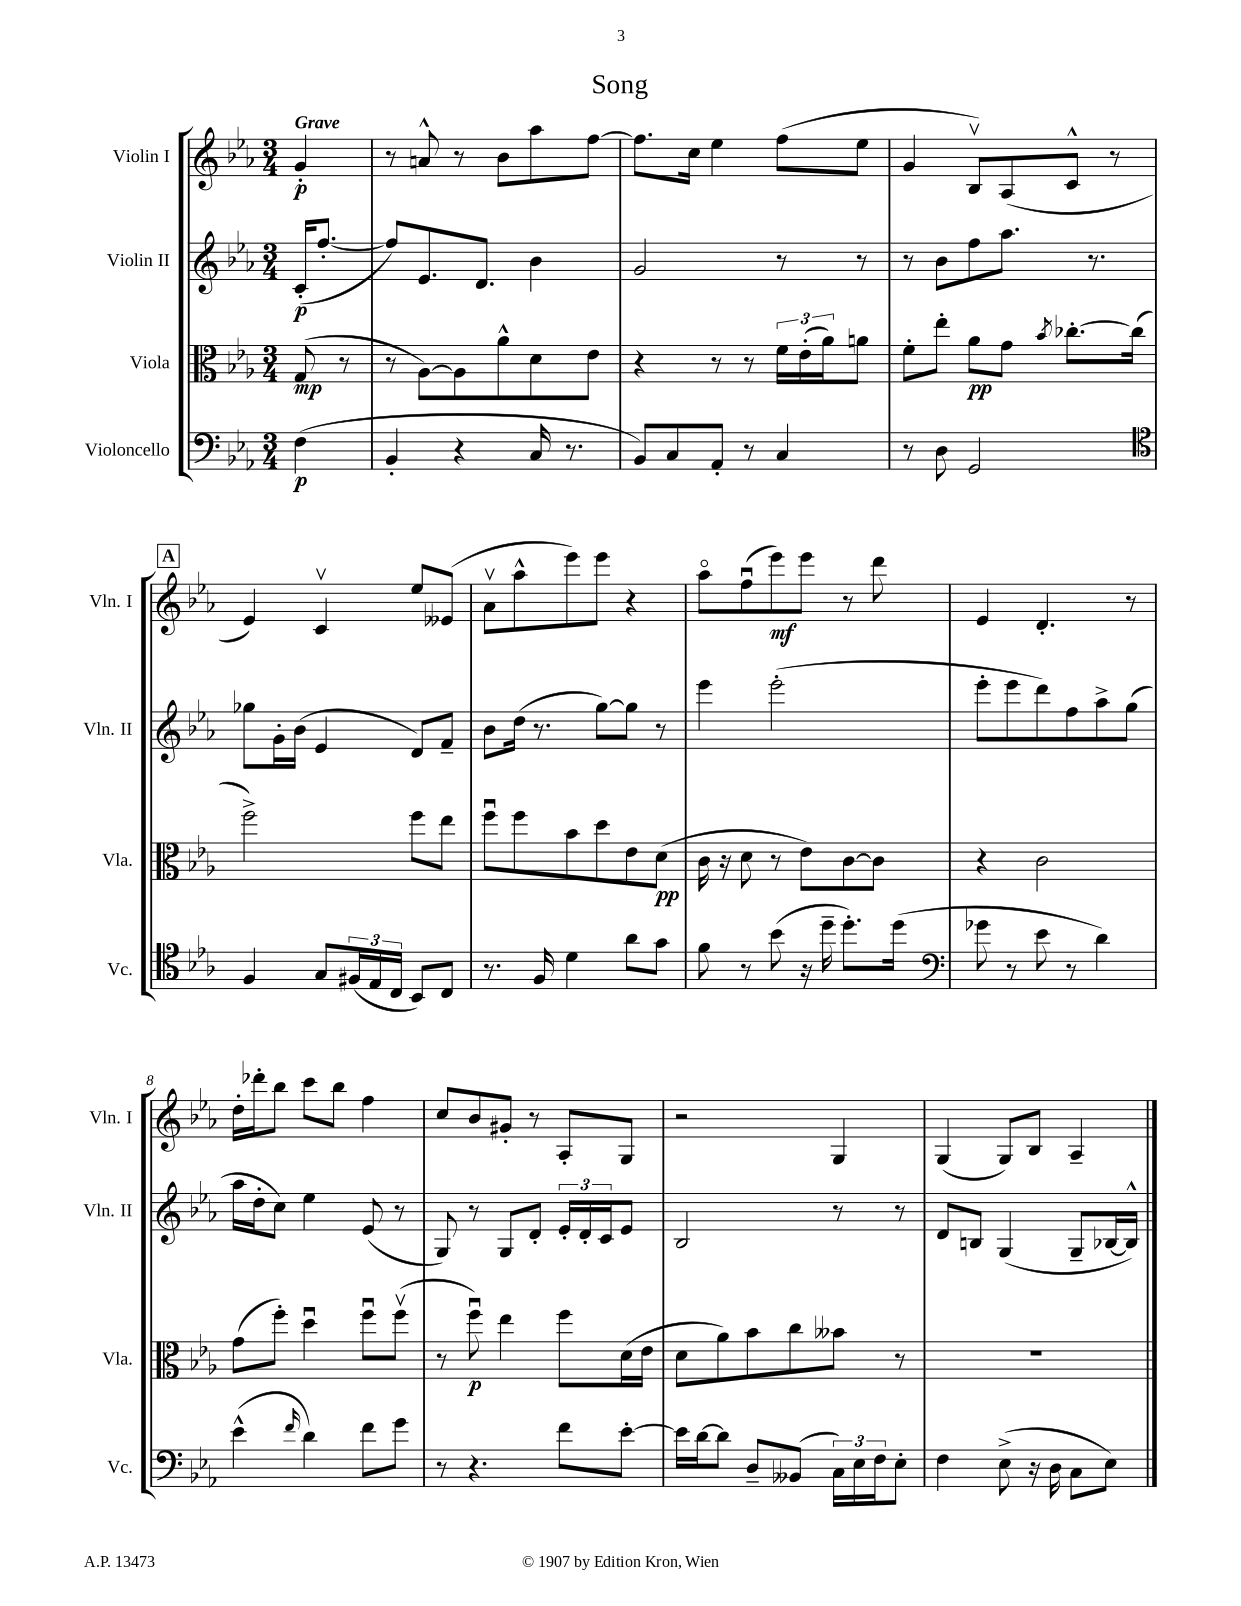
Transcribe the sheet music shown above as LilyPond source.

\header { title = "Song" }
<<
\new StaffGroup <<
\new Staff = "s0" \with { instrumentName = "Violin I" shortInstrumentName = "Vln. I" } {
    \clef treble \key ees \major \numericTimeSignature \time 3/4 \partial 4 \tempo "Grave"
    g'4-.\p |
    r8 a'8-^ r8 bes'8 aes''8 f''8~ |
    f''8. c''16 ees''4 f''8( ees''8 |
    g'4 bes8\upbow) aes8( c'8-^ r8 |
    \mark \markup { \box "A" } ees'4) c'4\upbow ees''8 eeses'8( |
    aes'8\upbow aes''8-^ ees'''8) ees'''8 r4 |
    aes''8\flageolet f''8\downbow( ees'''8\mf) ees'''8 r8 d'''8 |
    ees'4 d'4.-. r8 |
    d''16-. des'''16-. bes''8 c'''8 bes''8 f''4 |
    c''8 bes'8 gis'8-. r8 aes8-. g8 |
    r2 g4 |
    g4( g8) bes8 aes4-- \bar "|." |
}
\new Staff = "s1" \with { instrumentName = "Violin II" shortInstrumentName = "Vln. II" } {
    \clef treble \key ees \major \numericTimeSignature \time 3/4 \partial 4
    c'16-.\p( f''8.~-. |
    f''8) ees'8. d'8. bes'4 |
    g'2 r8 r8 |
    r8 bes'8 f''8 aes''8. r8. |
    \mark \markup { \box "A" } ges''8 g'16-. bes'16( ees'4 d'8) f'8-- |
    bes'8 d''16( r8. g''8~) g''8 r8 |
    ees'''4 ees'''2-.( |
    ees'''8-. ees'''8 d'''8) f''8 aes''8-> g''8( |
    aes''16 d''16-. c''8) ees''4 ees'8( r8 |
    g8) r8 g8 d'8-. \tuplet 3/2 { ees'16-. d'16-. c'16 } ees'8 |
    bes2 r8 r8 |
    d'8 b8 g4( g8-- bes16~ bes16-^) \bar "|." |
}
\new Staff = "s2" \with { instrumentName = "Viola" shortInstrumentName = "Vla." } {
    \clef alto \key ees \major \numericTimeSignature \time 3/4 \partial 4
    g8\mp( r8 |
    r8 aes8~) aes8 aes'8-^ d'8 ees'8 |
    r4 r8 r8 \tuplet 3/2 { f'16 ees'16-.( aes'16) } a'8 |
    f'8-. ees''8-. aes'8\pp g'8 \acciaccatura { bes'8 } ces''8.~-. ces''16( |
    \mark \markup { \box "A" } f''2->) f''8 ees''8 |
    f''8\downbow f''8 bes'8 d''8 ees'8 d'8\pp( |
    c'16 r16 d'8 r8 ees'8) c'8~ c'8 |
    r4 c'2 |
    g'8( f''8-.) d''4\downbow f''8\downbow f''8\upbow( |
    r8 f''8\downbow\p) ees''4 f''8 d'16( ees'16 |
    d'8 aes'8) bes'8 c''8 beses'8 r8 |
    R2. \bar "|." |
}
\new Staff = "s3" \with { instrumentName = "Violoncello" shortInstrumentName = "Vc." } {
    \clef bass \key ees \major \numericTimeSignature \time 3/4 \partial 4
    f4\p( |
    bes,4-. r4 c16 r8. |
    bes,8) c8 aes,8-. r8 c4 |
    r8 d8 g,2 |
    \mark \markup { \box "A" } \clef tenor f4 g8 \tuplet 3/2 { fis16( ees16 c16 } bes,8) c8 |
    r8. f16 d'4 aes'8 g'8 |
    f'8 r8 bes'8( r16 d''16-- d''8.-.) d''16( |
    \clef bass ges'8 r8 ees'8 r8 d'4) |
    ees'4-^( \grace { f'16 } d'4) f'8 g'8 |
    r8 r4. f'8 ees'8~-. |
    ees'16 d'16~ d'8 d8-- beses,8( \tuplet 3/2 { c16) ees16 f16 } ees8-. |
    f4 ees8->( r16 d16 c8 ees8) \bar "|." |
}
>>
>>
